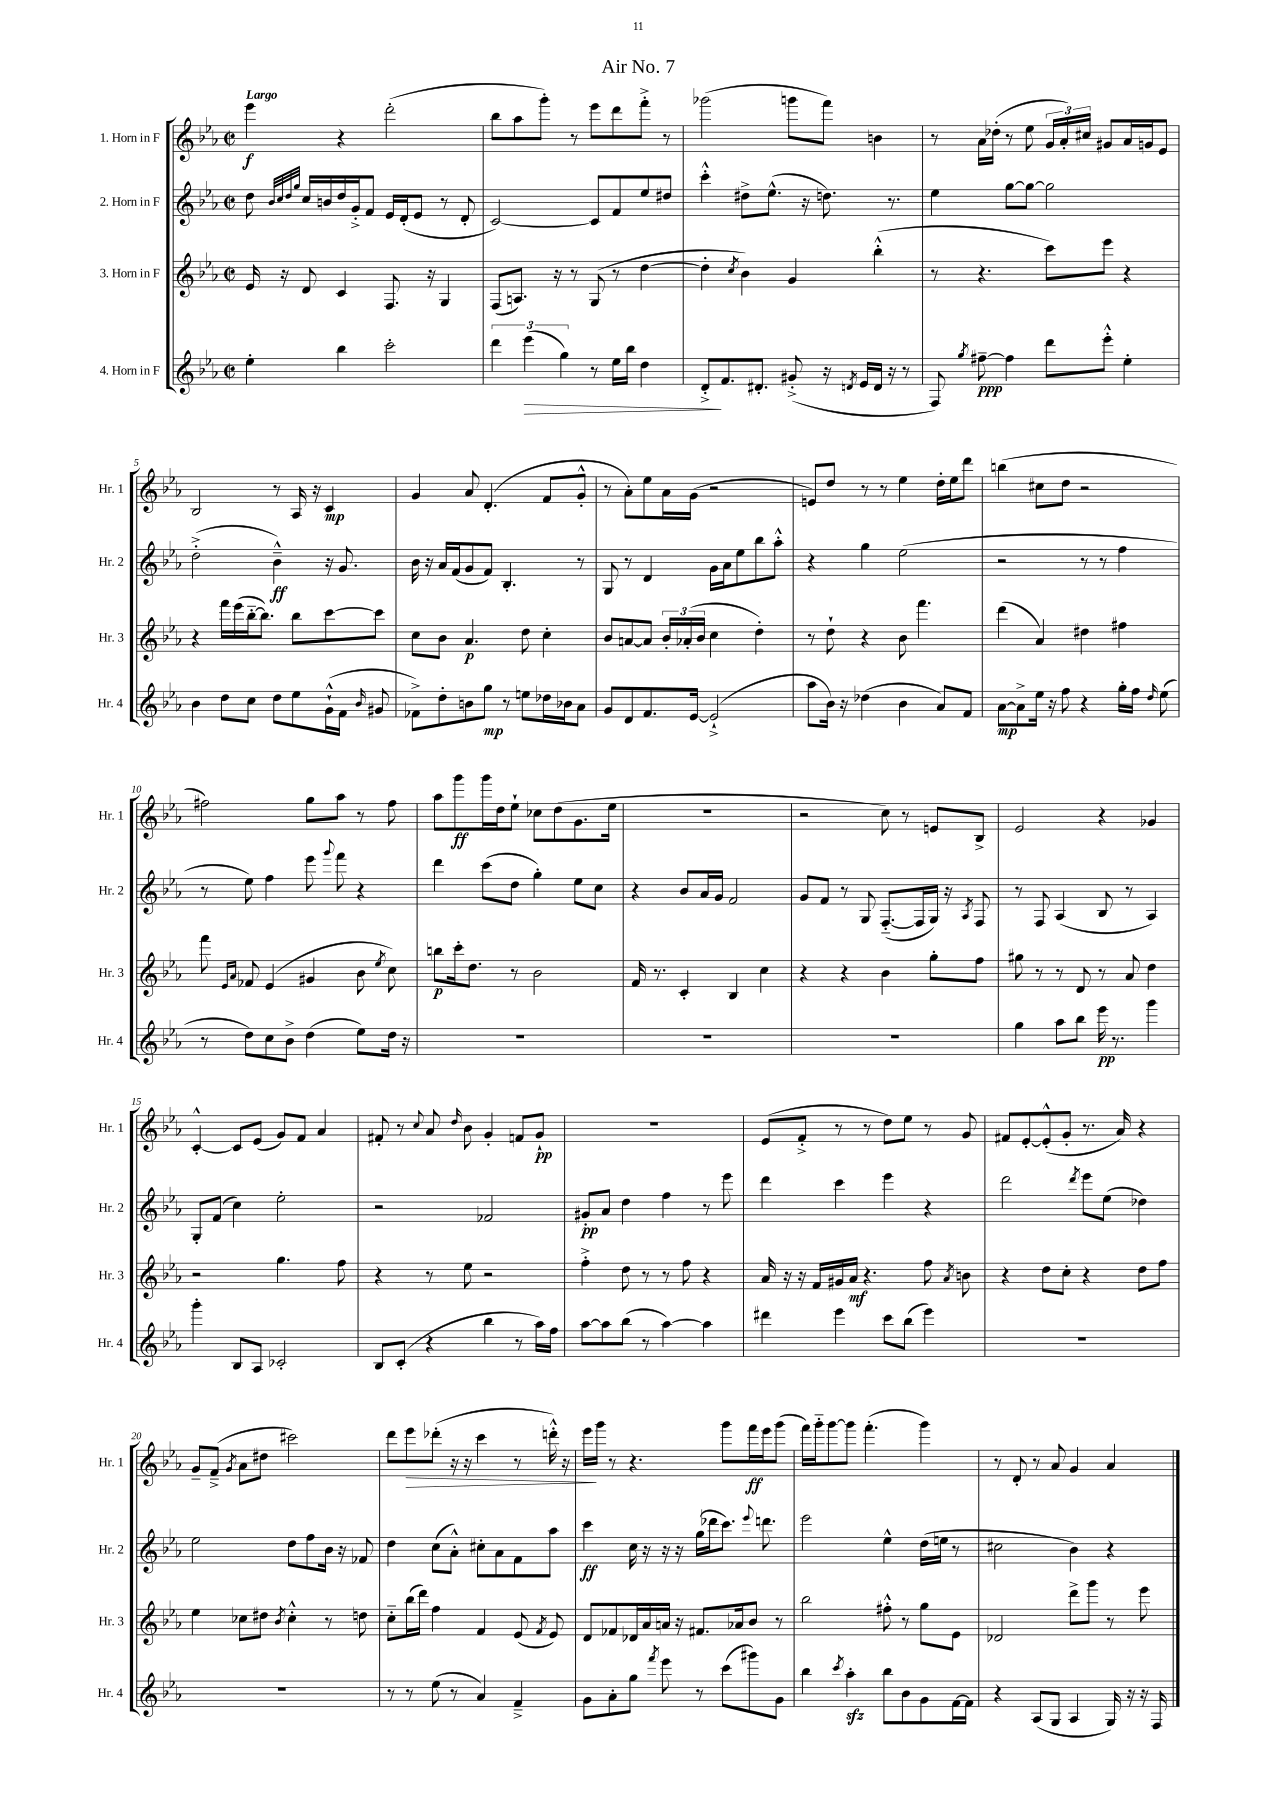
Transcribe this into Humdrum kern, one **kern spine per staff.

**kern	**dynam	**kern	**dynam	**kern	**dynam	**kern	**dynam
*part4	*part4	*part3	*part3	*part2	*part2	*part1	*part1
*staff4	*staff4	*staff3	*staff3	*staff2	*staff2	*staff1	*staff1
*I"4. Horn in F	*	*I"3. Horn in F	*	*I"2. Horn in F	*	*I"1. Horn in F	*
*I'Hr. 4	*	*I'Hr. 3	*	*I'Hr. 2	*	*I'Hr. 1	*
*clefG2	*	*clefG2	*	*clefG2	*	*clefG2	*
*k[b-e-a-]	*	*k[b-e-a-]	*	*k[b-e-a-]	*	*k[b-e-a-]	*
*M2/2	*	*M2/2	*	*M2/2	*	*M2/2	*
*met(c|)	*	*met(c|)	*	*met(c|)	*	*met(c|)	*
=1	=1	=1	=1	=1	=1	=1	=1
!	!	!	!	!	!	!LO:TX:a:B:t=Largo	!
4ee-'\	.	16e-/	.	8dd\	.	4eee-\	f
.	.	16r	.	.	.	.	.
.	.	.	.	32qqb-/LLL	.	.	.
.	.	.	.	32qqcc/	.	.	.
.	.	.	.	32qqdd/	.	.	.
.	.	.	.	32qqgg/JJJ	.	.	.
.	.	8d/	.	16cc/LL	.	.	.
.	.	.	.	16bn/	.	.	.
4bb-\	.	4c/	.	16dd/	.	4r	.
.	.	.	.	16g'^/J	.	.	.
.	.	.	.	8f/J	.	.	.
2ccc'\	.	8.F/	.	16e-/LL	.	(2ddd'\	.
.	.	.	.	(16d'/J	.	.	.
.	.	.	.	8e-/J	.	.	.
.	.	16r	.	.	.	.	.
.	.	4G/	.	8r	.	.	.
.	.	.	.	8d'/	.	.	.
=2	=2	=2	=2	=2	=2	=2	=2
6ddd\	.	(8F/L	.	[2c/)	.	8bb-\L	.
.	.	8.An/J)	.	.	.	8aa-\	.
!	!LO:HP:b	!	!	!	!	!	!
(6eee-\	>	.	.	.	.	.	.
.	.	.	.	.	.	8ggg'\J)	.
.	.	16r	.	.	.	.	.
6gg\)	.	.	.	.	.	.	.
.	.	8r	.	.	.	8r	.
8r	.	(8G/	.	8c/L]	.	8eee-\L	.
16ee-\LL	.	8r	.	8f/	.	8ddd\	.
16bb-\JJ	.	.	.	.	.	.	.
4dd\	.	[4dd\	.	8ee-/	.	8fff'^\J	.
.	.	.	.	8dd#X/J	.	8r	.
=3	=3	=3	=3	=3	=3	=3	=3
8d'^/L	.	4dd'\]	.	4ccc'^^\	.	(2ggg-X\	.
8.f/	]	.	.	.	.	.	.
.	.	8qcc/	.	.	.	.	.
.	.	4b-\)	.	8dd#X^\L	.	.	.
8.d#X'/J	.	.	.	.	.	.	.
.	.	.	.	(8.ee-^^\J	.	.	.
(8g#X'^/	.	4g/	.	.	.	8gggn\L	.
.	.	.	.	16r	.	.	.
16r	.	.	.	8.ddn\)	.	8fff\J)	.
8qdn/	.	.	.	.	.	.	.
16e-/LL	.	.	.	.	.	.	.
16d/JJ	.	(4bb-'^^\	.	.	.	4bn\	.
16r	.	.	.	8.r	.	.	.
8r	.	.	.	.	.	.	.
=4	=4	=4	=4	=4	=4	=4	=4
8F/)	.	8r	.	4ee-\	.	8r	.
8qgg/	.	.	.	.	.	.	.
[8ff#X~\	ppp	4.r	.	.	.	16a-\LL	.
.	.	.	.	.	.	(16dd-X'\JJ	.
4ff#\]	.	.	.	[8gg\L	.	8r	.
.	.	.	.	8gg\J_	.	8ee-\	.
8ddd\L	.	8ccc\L)	.	2gg\]	.	24g/LL	.
.	.	.	.	.	.	24a-'/)	.
.	.	.	.	.	.	24cc#X/JJ	.
8eee-'^^\J	.	8eee-\J	.	.	.	8g#X/L	.
4ee-'\	.	4r	.	.	.	16a-/L	.
.	.	.	.	.	.	16gn/J	.
.	.	.	.	.	.	8e-/J	.
!!LO:LB:g=z
=5	=5	=5	=5	=5	=5	=5	=5
4b-\	.	4r	.	(2dd'^\	.	2B-/	.
8dd\L	.	16fff\LL	.	.	.	.	.
.	.	(16eee-\	.	.	.	.	.
8cc\J	.	[16bb-\J	.	.	.	.	.
.	.	8.bb-\J])	.	.	.	.	.
8dd\L	.	.	.	4b-~^^\)	ff	8r	.
8ee-\	.	8bb-\L	.	.	.	16A-/	.
.	.	.	.	.	.	16r	.
(16g`^^\L	.	[8ccc\	.	16r	.	4c/	mp
16f\JJ	.	.	.	8.g/	.	.	.
16qqb-/	.	.	.	.	.	.	.
8g#X/	.	8ccc\J]	.	.	.	.	.
=6	=6	=6	=6	=6	=6	=6	=6
8f-X^\L)	.	8cc\L	.	16b-\	.	4g/	.
.	.	.	.	16r	.	.	.
8dd'\	.	8b-\J	.	16a-/LL	.	.	.
.	.	.	.	(16f/J	.	.	.
8bn\	.	4.a-/	p	8g/	.	8a-/	.
8gg\J	mp	.	.	8f/J)	.	(4.d'/	.
8r	.	.	.	4.B-'/	.	.	.
8een\L	.	8dd\	.	.	.	.	.
16dd-X\L	.	4cc'\	.	.	.	8f/L	.
16b-X\J	.	.	.	.	.	.	.
8a-\J	.	.	.	8r	.	8g'^^/J	.
=7	=7	=7	=7	=7	=7	=7	=7
8g/L	.	8b-/L	.	8G/	.	8r	.
8d/	.	[8an/	.	8r	.	8a-'\L)	.
8.f/	.	8a/J]	.	4d/	.	8ee-\	.
.	.	24b-'/LL	.	.	.	16a-\L	.
.	.	(24a-X'/	.	.	.	.	.
[16e-/Jk	.	.	.	.	.	(16g\JJ	.
.	.	24b-/JJ	.	.	.	.	.
(2e-`^/]	.	4cc\	.	16g\LL	.	2r	.
.	.	.	.	16a-\J	.	.	.
.	.	.	.	8ee-\	.	.	.
.	.	4dd'\)	.	8bb-\	.	.	.
.	.	.	.	8aa-'^^\J	.	.	.
=8	=8	=8	=8	=8	=8	=8	=8
8aa-\L	.	8r	.	4r	.	8en/L)	.
16b-\Jk)	.	8dd`\	.	.	.	8dd/J	.
16r	.	.	.	.	.	.	.
(4dd-X\	.	4r	.	4gg\	.	8r	.
.	.	.	.	.	.	8r	.
4b-\	.	8b-\	.	(2ee-\	.	4ee-\	.
.	.	4.fff\	.	.	.	.	.
8a-/L)	.	.	.	.	.	16dd'\LL	.
.	.	.	.	.	.	16ee-\J	.
8f/J	.	.	.	.	.	8ddd\J	.
=9	=9	=9	=9	=9	=9	=9	=9
[8a-\L	mp	(4ddd\	.	2r	.	(4bbn\	.
8a-^\]	.	.	.	.	.	.	.
16ee-\Jk	.	4a-/)	.	.	.	8cc#X\L	.
16r	.	.	.	.	.	.	.
8ff\	.	.	.	.	.	8dd\J	.
4r	.	4dd#X\	.	8r	.	2r	.
.	.	.	.	8r	.	.	.
16gg'\LL	.	4ff#X\	.	4ff\	.	.	.
16ff\JJ	.	.	.	.	.	.	.
16qqdd/	.	.	.	.	.	.	.
(8ee-\	.	.	.	.	.	.	.
!!LO:LB:g=z
=10	=10	=10	=10	=10	=10	=10	=10
8r	.	8fff\	.	8r	.	2ff#X\)	.
.	.	16qqe-/LL	.	.	.	.	.
.	.	16qqa-/JJ	.	.	.	.	.
8dd\L)	.	8f-X/	.	8ee-\)	.	.	.
8cc\	.	(4e-/	.	4ff\	.	.	.
8b-^\J	.	.	.	.	.	.	.
(4dd\	.	4g#X/	.	8eee-\	.	8gg\L	.
.	.	.	.	8qqggg/	.	.	.
.	.	.	.	8fff\	.	8aa-\J	.
8ee-\L)	.	8b-\	.	4r	.	8r	.
.	.	8qee-/	.	.	.	.	.
16dd\Jk	.	8cc\)	.	.	.	8ff#\	.
16r	.	.	.	.	.	.	.
=11	=11	=11	=11	=11	=11	=11	=11
1r	.	8bbn\L	p	4ddd\	.	8aa-\L	.
.	.	16ccc'\k	.	.	.	8ggg\	ff
.	.	8.dd\J	.	.	.	.	.
.	.	.	.	(8ccc\L	.	16ggg\L	.
.	.	.	.	.	.	16dd\J	.
.	.	8r	.	8dd\J	.	8ee-`\J	.
.	.	2b-\	.	4gg'\)	.	8cc-X\L	.
.	.	.	.	.	.	(8dd\	.
.	.	.	.	8ee-\L	.	8.g\	.
.	.	.	.	8cc\J	.	.	.
.	.	.	.	.	.	16ee-\Jk	.
=12	=12	=12	=12	=12	=12	=12	=12
1r	.	16f/	.	4r	.	1r	.
.	.	8.r	.	.	.	.	.
.	.	4c'/	.	8b-/L	.	.	.
.	.	.	.	16a-/L	.	.	.
.	.	.	.	16g/JJ	.	.	.
.	.	4B-/	.	2f/	.	.	.
.	.	4cc\	.	.	.	.	.
=13	=13	=13	=13	=13	=13	=13	=13
1r	.	4r	.	8g/L	.	2r	.
.	.	.	.	8f/J	.	.	.
.	.	4r	.	8r	.	.	.
.	.	.	.	8G/	.	.	.
.	.	4b-\	.	([8.F/L	.	8cc\)	.
.	.	.	.	.	.	8r	.
.	.	.	.	16F/L]	.	.	.
.	.	8gg'\L	.	16G/JJ)	.	8en/L	.
.	.	.	.	16r	.	.	.
.	.	.	.	8qA-/	.	.	.
.	.	8ff\J	.	8F/	.	8B-^/J	.
=14	=14	=14	=14	=14	=14	=14	=14
4gg\	.	8gg#X\	.	8r	.	2e-/	.
.	.	8r	.	8F/	.	.	.
8aa-\L	.	8r	.	(4A-/	.	.	.
8bb-\J	.	8d/	.	.	.	.	.
16eee-\	pp	8r	.	8B-/	.	4r	.
8.r	.	.	.	.	.	.	.
.	.	8a-/	.	8r	.	.	.
4ggg\	.	4dd\	.	4A-/)	.	4g-X/	.
!!LO:LB:g=z
=15	=15	=15	=15	=15	=15	=15	=15
4ggg'\	.	2r	.	8G'/L	.	[4c'^^/	.
.	.	.	.	(8f/J	.	.	.
8B-/L	.	.	.	4cc\)	.	8c/L]	.
8A-/J	.	.	.	.	.	(8e-/J	.
2c-X'/	.	4.gg\	.	2ee-'\	.	8g/L)	.
.	.	.	.	.	.	8f/J	.
.	.	.	.	.	.	4a-/	.
.	.	8ff\	.	.	.	.	.
=16	=16	=16	=16	=16	=16	=16	=16
8B-/L	.	4r	.	2r	.	8f#X'/	.
(8c'/J	.	.	.	.	.	8r	.
.	.	.	.	.	.	8qqcc/	.
4r	.	8r	.	.	.	8a-/	.
.	.	.	.	.	.	16qqdd/	.
.	.	8ee-\	.	.	.	8b-\	.
4bb-\	.	2r	.	2f-X/	.	4g'/	.
8r	.	.	.	.	.	8fn/L	.
16aa-\LL)	.	.	.	.	.	8g`/J	pp
16ff\JJ	.	.	.	.	.	.	.
=17	=17	=17	=17	=17	=17	=17	=17
[8aa-\L	.	4ff'^\	.	8g#X'/L	pp	1r	.
8aa-\]	.	.	.	8a-/J	.	.	.
(8bb-\J	.	8dd\	.	4dd\	.	.	.
8r	.	8r	.	.	.	.	.
[4aa-\)	.	8r	.	4ff\	.	.	.
.	.	8ff\	.	.	.	.	.
4aa-\]	.	4r	.	8r	.	.	.
.	.	.	.	8eee-\	.	.	.
=18	=18	=18	=18	=18	=18	=18	=18
4ddd#X\	.	16a-/	.	4ddd\	.	(8e-/L	.
.	.	16r	.	.	.	.	.
.	.	16r	.	.	.	8f'^/J	.
.	.	16f/LL	.	.	.	.	.
4eee-\	.	16g#X/	.	4ccc\	.	8r	.
.	.	16a-/JJ	mf	.	.	.	.
.	.	4.r	.	.	.	8r	.
8ccc\L	.	.	.	4eee-\	.	8dd\L)	.
(8bb-\J	.	.	.	.	.	8ee-\J	.
4eee-\)	.	8ff\	.	4r	.	8r	.
.	.	8qa-/	.	.	.	.	.
.	.	8bn\	.	.	.	8g/	.
=19	=19	=19	=19	=19	=19	=19	=19
1r	.	4r	.	2ddd\	.	8f#X/L	.
.	.	.	.	.	.	[8e-'/	.
.	.	8dd\L	.	.	.	(8e-'^^/]	.
.	.	8cc'\J	.	.	.	8g'/J	.
.	.	.	.	8qddd/	.	.	.
.	.	4r	.	8eee-\L	.	8.r	.
.	.	.	.	(8ee-\J	.	.	.
.	.	.	.	.	.	16a-/)	.
.	.	8dd\L	.	4dd-X\)	.	4r	.
.	.	8ff\J	.	.	.	.	.
!!LO:LB:g=z
=20	=20	=20	=20	=20	=20	=20	=20
1r	.	4ee-\	.	2ee-\	.	8g~/L	.
.	.	.	.	.	.	(8f~^/J	.
.	.	.	.	.	.	8qg/	.
.	.	8cc-X\L	.	.	.	8a-\L	.
.	.	8dd#X\J	.	.	.	8dd#X\J	.
.	.	8qb-/	.	.	.	.	.
.	.	4cc-'^^\	.	8dd\L	.	2ccc#X\)	.
.	.	.	.	8ff\	.	.	.
.	.	8r	.	16b-\Jk	.	.	.
.	.	.	.	16r	.	.	.
.	.	8ddn\	.	8f-X/	.	.	.
=21	=21	=21	=21	=21	=21	=21	=21
8r	.	8cc\L	.	4dd\	.	8ddd\L	.
!	!	!	!	!	!	!	!LO:HP:b
8r	.	(16bb-\L	.	.	.	8eee-\	>
.	.	16ddd\JJ)	.	.	.	.	.
(8ee-\	.	4ff\	.	(8cc\L	.	(8ddd-X'\J	.
8r	.	.	.	8a-'^^\J)	.	16r	.
.	.	.	.	.	.	16r	.
4a-/)	.	4f/	.	8cc#X'\L	.	4ccc\	.
.	.	.	.	8a-\	.	.	.
4f~^/	.	(8e-/	.	8f\	.	8r	.
.	.	8qf/	.	.	.	.	.
.	.	8e-/)	.	8aa-\J	.	16dddn'^^\)	.
.	.	.	.	.	.	16r	.
=22	=22	=22	=22	=22	=22	=22	=22
8g\L	.	8d/L	.	4ccc\	ff	16eee-\LL	.
.	.	.	.	.	.	16ggg\JJ	]
8a-'\	.	8f-X/	.	.	.	8r	.
8gg\J	.	16d-X/L	.	16cc\	.	4.r	.
.	.	16a-/	.	16r	.	.	.
8qfff/	.	.	.	.	.	.	.
8eee-\	.	16an/JJ	.	16r	.	.	.
.	.	16r	.	16r	.	.	.
8r	.	8.f#X/L	.	(16gg\LL	.	.	.
.	.	.	.	16ddd-X\J	.	.	.
(8ccc\L	.	.	.	8.ccc\J)	.	8ggg\L	.
.	.	16a-X/k	.	.	.	.	.
8ggg#X\)	.	8b-/J	.	.	.	16fff\L	ff
.	.	.	.	8qqeee-/	.	.	.
.	.	.	.	8.dddn\	.	16eee-\J	.
8g\J	.	8r	.	.	.	(8ggg\J	.
=23	=23	=23	=23	=23	=23	=23	=23
4bb-\	.	2bb-\	.	2eee-\	.	16fff\LL)	.
.	.	.	.	.	.	16ggg\J	.
.	.	.	.	.	.	[8ggg\	.
8qccc/	.	.	.	.	.	.	.
4aa-zz'\	.	.	.	.	.	8ggg\J]	.
.	.	.	.	.	.	(4.fff'\	.
8bb-\L	.	8ff#X'^^\	.	4ee-^^\	.	.	.
8b-\	.	8r	.	.	.	.	.
8g\	.	8gg\L	.	(16dd\LL	.	4ggg\)	.
.	.	.	.	16een\JJ	.	.	.
[16f\L	.	8e-\J	.	8r	.	.	.
16f\JJ]	.	.	.	.	.	.	.
=24	=24	=24	=24	=24	=24	=24	=24
4r	.	2d-X/	.	2cc#X\	.	8r	.
.	.	.	.	.	.	8d'/	.
(8A-/L	.	.	.	.	.	8r	.
8G/J	.	.	.	.	.	8a-/	.
4A-/	.	8ddd^\L	.	4b-\)	.	4g/	.
.	.	8ggg\J	.	.	.	.	.
16G/)	.	8r	.	4r	.	4a-/	.
16r	.	.	.	.	.	.	.
16r	.	8eee-\	.	.	.	.	.
16F/	.	.	.	.	.	.	.
==	==	==	==	==	==	==	==
*-	*-	*-	*-	*-	*-	*-	*-
